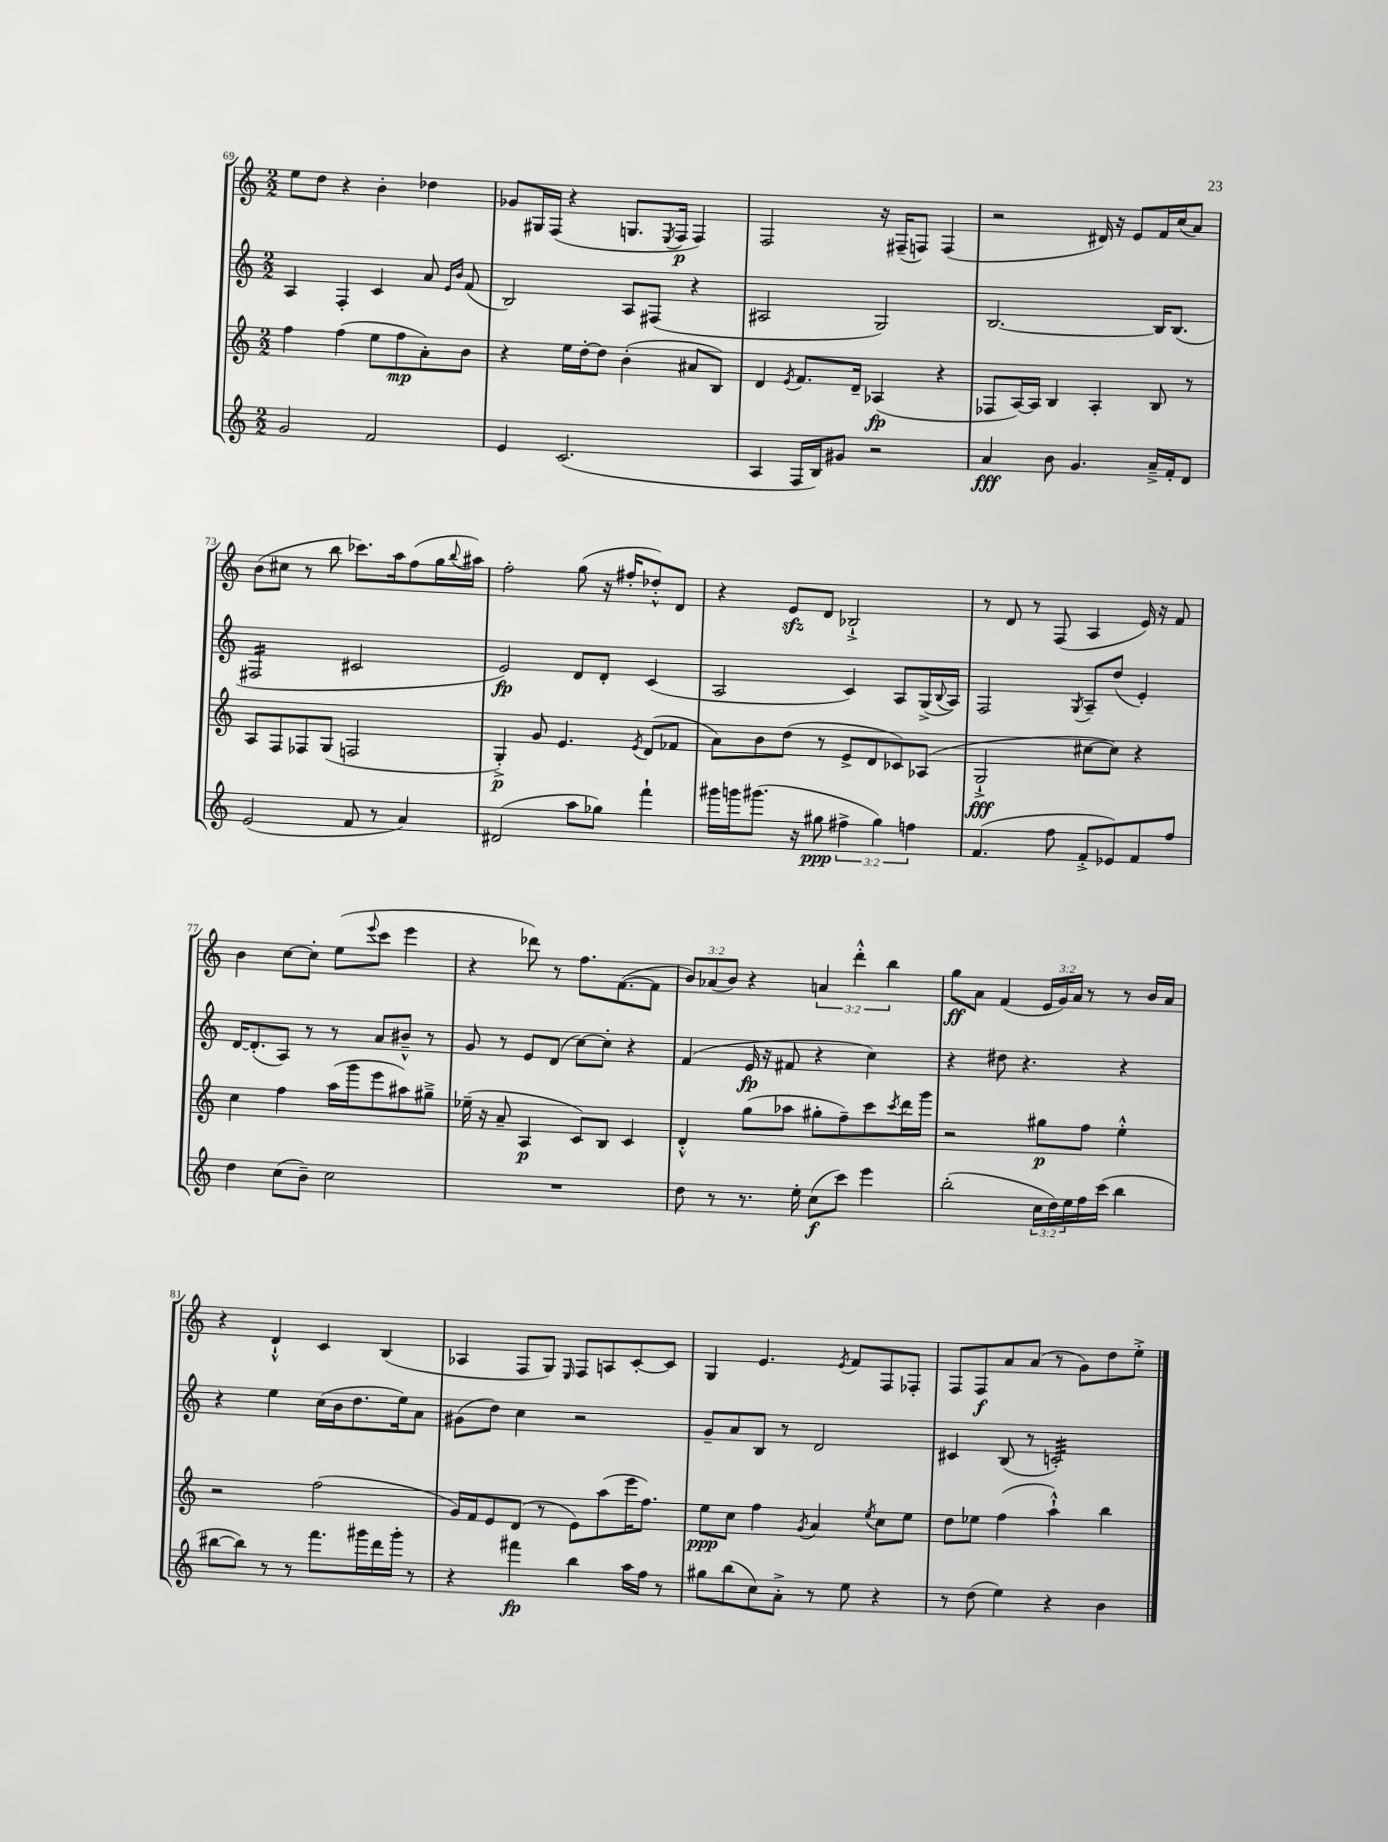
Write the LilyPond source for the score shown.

<<
\new StaffGroup <<
\new Staff = "s0" {
    \clef treble \key c \major \numericTimeSignature \time 2/2 \override Staff.TupletNumber.text = #tuplet-number::calc-fraction-text
    e''8 d''8 r4 b'4-. des''4 |
    ges'8 gis16 f16( r4 g8. \acciaccatura { e8 } f16\p f4) |
    f2 r16 fis16--( f8) f4( |
    r2 dis'16) r16 e'8 f'16 c''16( a'8) |
    b'8( cis''8 r8 b''8 ces'''8.) a''16 f''8( g''16 \appoggiatura { b''8 } ais''16) |
    f''2-. g''8( r16 fis''16-. des''8-.-^) d'8 |
    r4 e'8\sfz d'8 bes2-!-> |
    r8 d'8 r8 f8( a4 e'16) r16 f'8 |
    b'4 c''8~ c''8-. e''8( \appoggiatura { e'''8 } c'''8 e'''4 |
    r4 des'''8) r8 f''8. f'8.~( f'8 |
    \tuplet 3/2 { b'8) aes'8( b'8) } r4 \tuplet 3/2 { a'4 d'''4-.-^ b''4 } |
    g''8\ff a'8 f'4( \tuplet 3/2 { e'16 g'16) a'16 } r8 r8 b'16 a'16 |
    r4 d'4-!-^ c'4 b4( |
    aes4 f8 g8) \grace { e16 } f8 a8 c'8~-. c'8 |
    g4 e'4. \acciaccatura { e'8 } f'8 f8 fes8-. |
    f8 f8\f a'8 a'8( r8 g'8) d''8 e''8-.-> \bar "|." |
}
\new Staff = "s1" {
    \clef treble \key c \major \numericTimeSignature \time 2/2
    a4 f4-. c'4 a'8 \grace { e'16 b'16 } f'8( |
    b2) a8 fis8( r4 |
    ais2 g2) |
    b2.~ b16 b8.( |
    fis2:16 cis'2 |
    e'2\fp) d'8 d'8-. c'4( |
    a2 c'4) a8 g16->( \appoggiatura { b8 } a16) |
    f2 \acciaccatura { g8 } a8-- d''8( e'4-.) |
    d'16~ d'8.-.( a8) r8 r8 a'8 bis'8---^ r8 |
    g'8 r8 e'8 d'8( c''8~) c''8-. r4 |
    f'4( e'16\fp r16 fis'8 r4 c''4) |
    r4 dis''8 r4. r4 |
    r4 e''4 c''16( b'16 d''8. e''16) a'8 |
    gis'8( d''8) c''4 r2 |
    g'8-- a'8 b8 r8 d'2 |
    cis'4 b8( r8 c'2:32-.) \bar "|." |
}
\new Staff = "s2" {
    \clef treble \key c \major \numericTimeSignature \time 2/2
    f''4 f''4( e''8 f''8\mp a'8-.) b'8 |
    r4 e''16 d''16~-. d''8 b'4-.( ais'8 b8) |
    d'4 \acciaccatura { e'8 } f'8. d'16-- aes4\fp( r4 |
    fes8 a16~) a16 b4 a4-. b8 r8 |
    a8 f8 fes8 g8( f2 |
    g4-.->\p) g'8 e'4. \acciaccatura { e'8 } d'8( fes'8 |
    a'8) b'8 d''8( r8 e'8-> d'8 ces'8) aes8( |
    g2-!->\fff cis''8~ cis''8) r4 |
    c''4 f''4 a''16( g'''16 e'''8 ais''8) gis''8---> |
    ees''16--( r16 a'8-- a4\p c'8) b8 c'4 |
    d'4-.-^ g''8( aes''8 gis''8-. f''8--) c'''8 \acciaccatura { c'''8 } d'''16 g'''16 |
    r2 gis''8\p f''8 e''4-.-^ |
    r2 f''2( |
    g'16) f'16 e'8 d'8( r8 e'8) a''8( e'''16 f''8.) |
    e''8\ppp c''8 f''4 \acciaccatura { g'8 } a'4 \acciaccatura { e''8 } c''8 e''8 |
    d''8 ees''8 f''4( a''4-!-^) b''4 \bar "|." |
}
\new Staff = "s3" {
    \clef treble \key c \major \numericTimeSignature \time 2/2 \override Staff.TupletNumber.text = #tuplet-number::calc-fraction-text
    g'2 f'2 |
    e'4 c'2.( |
    a4 f16 b16) gis'8 r2 |
    a'4\fff b'8 g'4. a'16---> f'16-. d'8 |
    e'2( f'8 r8 a'4) |
    dis'2( a''8 ges''8) f'''4-! |
    gis'''16 g'''16 gis'''8.( r16 gis''8\ppp \tuplet 3/2 { fis''4-> gis''4) f''4 } |
    f'4.( f''8 f'8-.-> ees'8) f'8 f''8 |
    d''4 c''8( b'8--) c''2 |
    R1 |
    d''8 r8 r8. e''16-. c''8\f( c'''8) e'''4 |
    b''2-.( \tuplet 3/2 { c''16 d''16) e''16 } f''16 c'''16( b''4 |
    bis''8~ bis''8) r8 r8 f'''8. gis'''16 d'''16 gis'''16-. r8 |
    r4 fis'''4\fp b''4 a''16 f''16 r8 |
    gis''8 b''8( c''8) a'8-.-> r8 e''8 r4 |
    r8 d''8( e''4) r4 b'4 \bar "|." |
}
>>
>>
\layout { \context { \Score currentBarNumber = #69 } }
